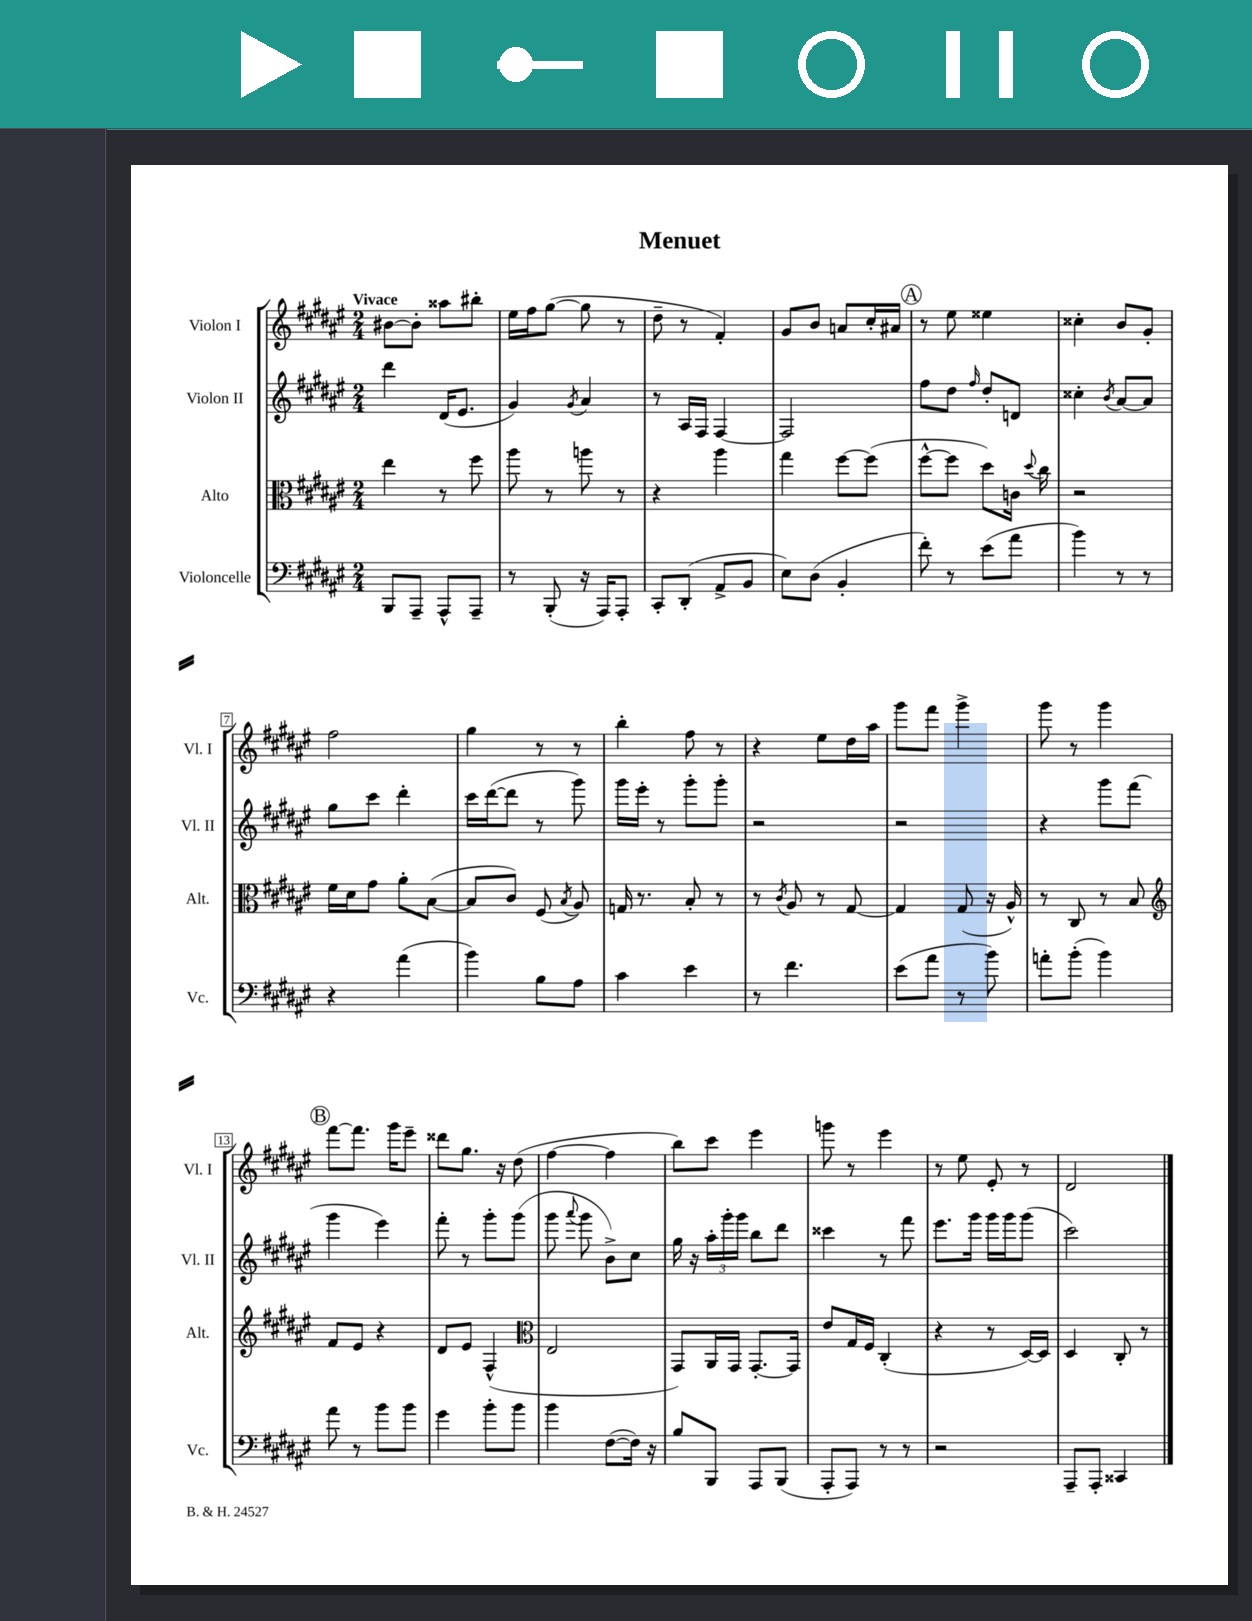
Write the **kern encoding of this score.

**kern	**kern	**kern	**kern
*part4	*part3	*part2	*part1
*staff4	*staff3	*staff2	*staff1
*I"Violoncelle	*I"Alto	*I"Violon II	*I"Violon I
*I'Vc.	*I'Alt.	*I'Vl. II	*I'Vl. I
*clefF4	*clefC3	*clefG2	*clefG2
*k[f#c#g#d#a#e#]	*k[f#c#g#d#a#e#]	*k[f#c#g#d#a#e#]	*k[f#c#g#d#a#e#]
*M2/4	*M2/4	*M2/4	*M2/4
=1	=1	=1	=1
!	!	!	!LO:TX:a:B:t=Vivace
8BBB/L	4ee#\	4ddd#\	[8b#X\L
8AAA#~/J	.	.	8b#'\J]
8AAA#^^/L	8r	(16d#/KL	8aa##X\L
.	.	8.e#/J	.
8AAA#~/J	8ff#\	.	8bb#X'\J
=2	=2	=2	=2
8r	8aa#\	4g#/)	16ee#\LL
.	.	.	16ff#\J
(8BBB'/	8r	.	([8gg#\J
.	.	8qg#/	.
16r	8aan\	4a#/	8gg#\]
16AAA#/KL)	.	.	.
8AAA#'/J	8r	.	8r
=3	=3	=3	=3
8CC#'/L	4r	8r	8dd#~\
(8DD#'/J	.	16A#/LL	8r
.	.	16F#/JJ	.
8AA#^/L	4aa#\	[4F#/	4f#'/)
8BB/J	.	.	.
=4	=4	=4	=4
8E#\L)	4gg#\	2F#/]	8g#/L
(8D#\J	.	.	8b/J
4BB'/	[8ff#\L	.	8an/L
.	(8ff#\J]	.	16cc#'/L
.	.	.	16a#X/JJ
!!LO:REH:place=s1:t=A
=5	=5	=5	=5
8f#'\)	[8ff#^^\L	8ff#\L	8r
8r	8ff#\J]	8dd#\J	8ee#\
.	.	16qqff#/	.
(8e#\L	8dd#\L)	8dd#'/L	4ee##X\
8a#\J	16cn\Jk	8dn/J	.
.	8qqdd#/	.	.
.	16cc#\	.	.
=6	=6	=6	=6
4b\)	2r	4cc##X'\	4cc##X'\
.	.	8qb/	.
8r	.	[8a#/L	8b/L
8r	.	8a#/J]	8g#'/J
!!LO:LB:g=z
=7	=7	=7	=7
4r	16f#\LL	8gg#\L	2ff#\
.	16d#\J	.	.
.	8g#\J	8ccc#\J	.
(4a#\	8a#'\L	4ddd#'\	.
.	([8B\J	.	.
=8	=8	=8	=8
4b\)	8B/L]	16ccc#\LL	4gg#\
.	.	([16ddd#\J	.
.	8c#/J)	8ddd#\J]	.
8B\L	(8F#/	8r	8r
.	8qB/	.	.
8A#\J	8A#/)	8ggg#\)	8r
=9	=9	=9	=9
4c#\	16Gn/	16ggg#\LL	4bb'\
.	8.r	16eee#'\JJ	.
.	.	8r	.
4e#\	8B'/	8ggg#'\L	8ff#\
.	8r	8ggg#'\J	8r
=10	=10	=10	=10
8r	8r	2r	4r
.	8qc#/	.	.
4.f#\	8A#/	.	.
.	8r	.	8ee#\L
.	[8G#/	.	16dd#\L
.	.	.	16aa#\JJ
=11	=11	=11	=11
(8e#\L	4G#/]	2r	8ggg#\L
8a#\J	.	.	8fff#\J
8r	(8G#/	.	4ggg#^\
8b\)	16r	.	.
.	16A#^^/)	.	.
=12	=12	=12	=12
8an'\L	8r	4r	8ggg#\
(8b'\J	8C#/	.	8r
4b\)	8r	8ggg#\L	4ggg#\
.	8B/	(8fff#\J	.
!!LO:LB:g=z
!!LO:REH:place=s1:t=B
=13	=13	=13	=13
*	*clefG2	*	*
8a#\	8f#/L	4ggg#\	[8fff#\L
8r	8e#/J	.	8.fff#\J]
8b\L	4r	4eee#\)	.
.	.	.	16ggg#\KL
8b\J	.	.	8eee#~\J
=14	=14	=14	=14
4g#\	8d#/L	8fff#'\	8ddd##X\L
.	8e#/J	8r	8.gg#\J
8b'\L	(4F#^^/	8ggg#'\L	.
.	.	.	16r
8b\J	.	(8ggg#\J	(8dd#\
=15	=15	=15	=15
*	*clefC3	*	*
4b\	2E#/	8ggg#\	[4ff#\
.	.	8qqaaa#/	.
.	.	8ggg#\	.
([8F#\L	.	8b^\L)	4ff#\]
16F#\Jk])	.	8cc#\J	.
16r	.	.	.
=16	=16	=16	=16
8B/L	8GG#/L)	16gg#\	8bb\L)
.	.	16r	.
8BBB/J	16AA#/L	24aa#'\LL	8ccc#\J
.	.	24ggg#'\	.
.	16GG#/JJ	.	.
.	.	24ggg#\JJ	.
8AAA#/L	[8.GG#'/L	8bb\L	4eee#\
(8BBB/J	.	8ddd#\J	.
.	16GG#/Jk]	.	.
=17	=17	=17	=17
8AAA#'/L	8e#/L	4ccc##X\	8gggn\
8AAA#/J)	16G#/L	.	8r
.	16F#/JJ	.	.
8r	(4C#'/	8r	4eee#\
8r	.	8fff#\	.
=18	=18	=18	=18
2r	4r	8.eee#\L	8r
.	.	.	8ee#\
.	.	16ggg#\Jk	.
.	8r	16ggg#\LL	8e#'/
.	.	16ggg#\J	.
.	[16D#/LL)	(8ggg#\J	8r
.	16D#/JJ]	.	.
=19	=19	=19	=19
8AAA#~/L	4D#/	2ccc#\)	2d#/
8AAA#'/J	.	.	.
4CC##X/	8C#'/	.	.
.	8r	.	.
==	==	==	==
*-	*-	*-	*-
